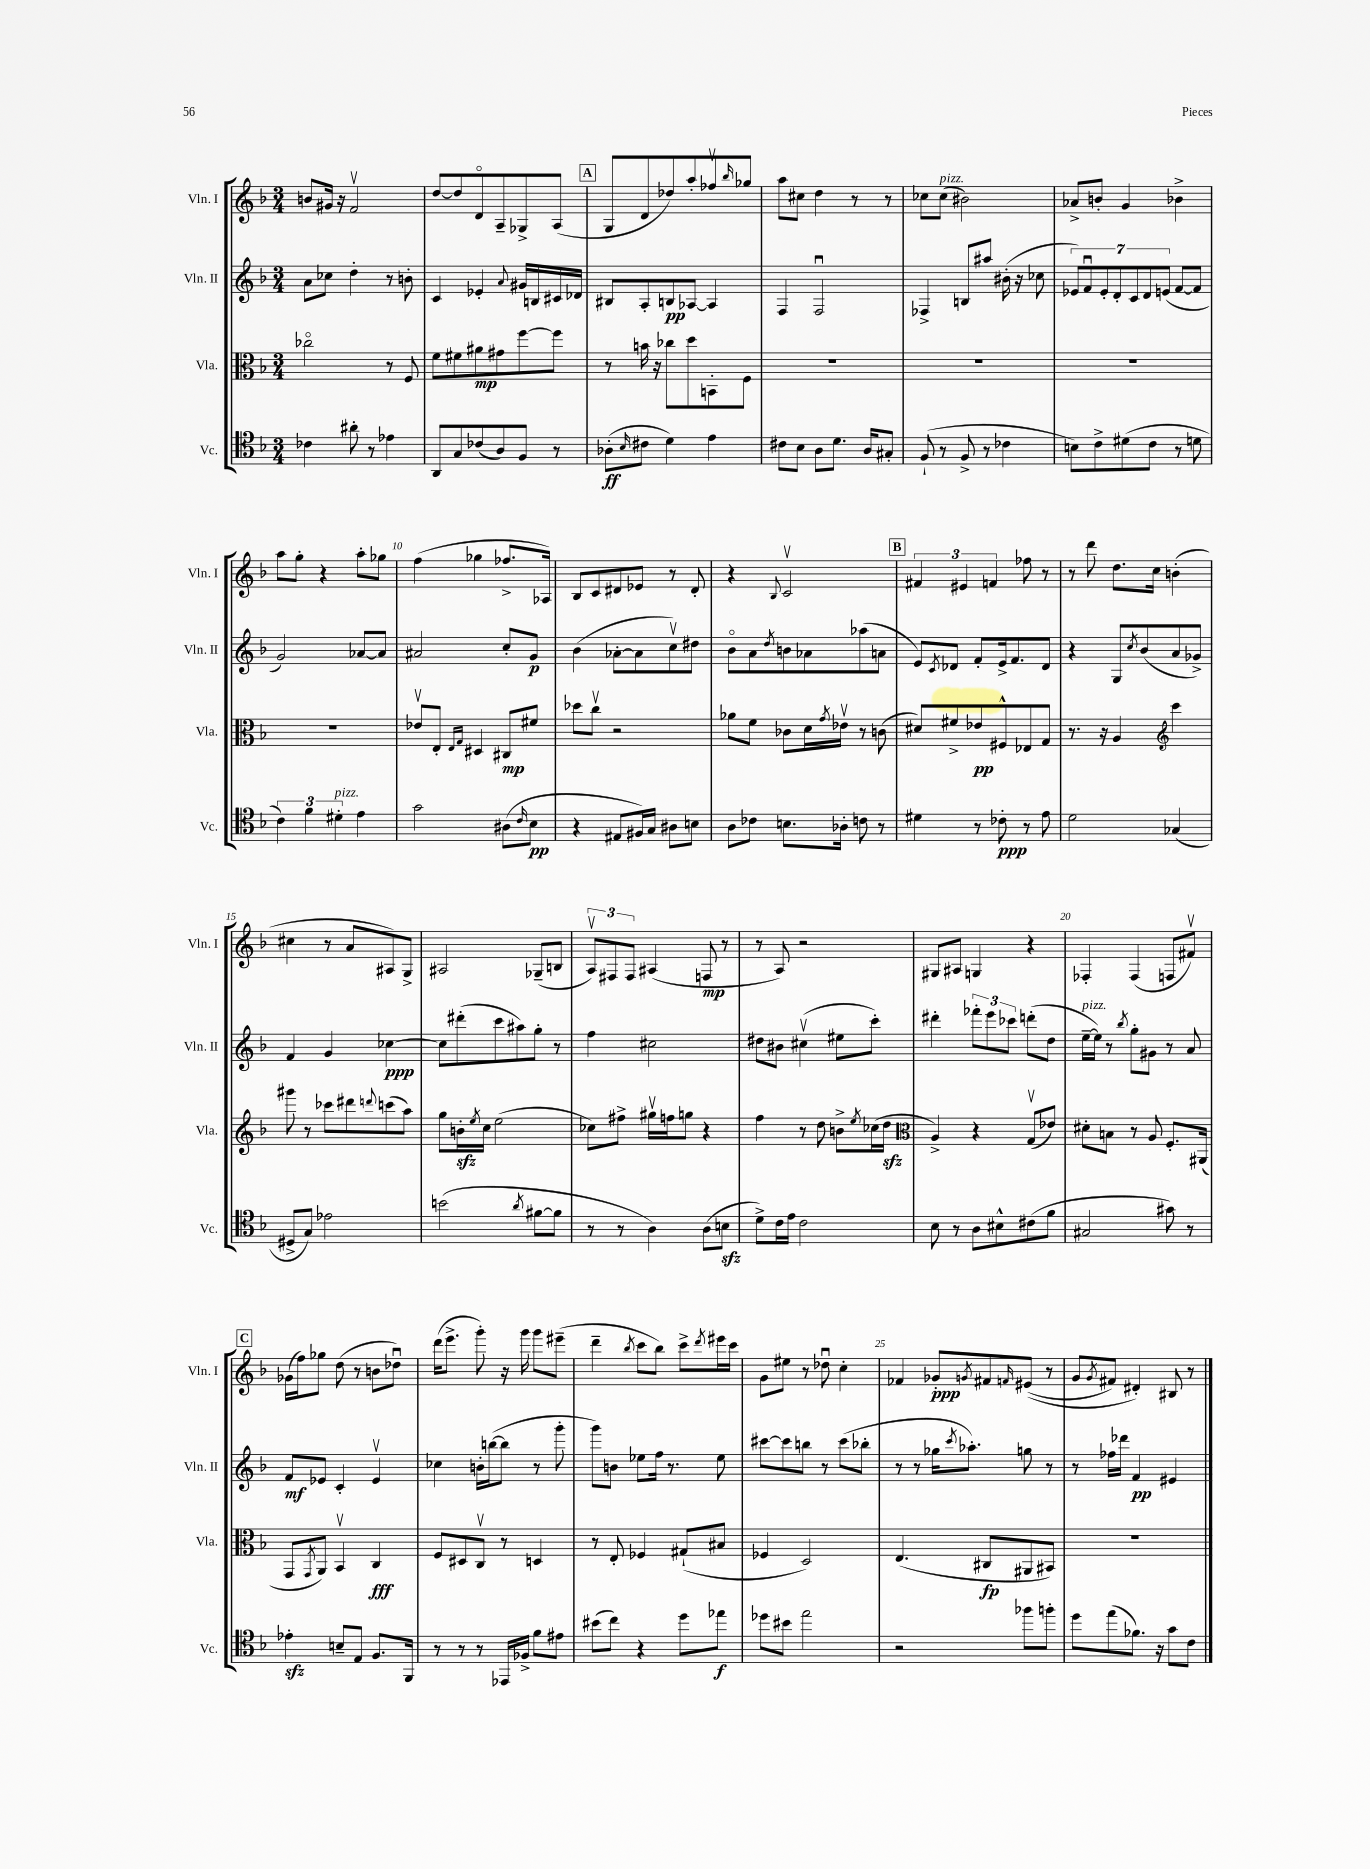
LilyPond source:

<<
\new StaffGroup <<
\new Staff = "s0" \with { instrumentName = "Vln. I" shortInstrumentName = "Vln. I" } {
    \clef treble \key f \major \numericTimeSignature \time 3/4
    b'8 gis'16 r16 f'2\upbow |
    d''8~ d''8 d'8\flageolet a8-- ges8-> a8( |
    \mark \markup { \box "A" } g8 d'8 des''8) a''8-. fes''8\upbow \grace { bes''16 } ges''8 |
    a''8 cis''8 d''4 r8 r8 |
    ces''8 ces''8^\markup { \italic "pizz." }( bis'2) |
    aes'8-> b'8-. g'4 bes'4-> |
    a''8 g''8-. r4 a''8-. ges''8 |
    f''4( ges''4 fes''8.-> aes16) |
    bes8 c'8 dis'8 ees'8 r8 dis'8-. |
    r4 \appoggiatura { bes8 } c'2\upbow |
    \mark \markup { \box "B" } \tuplet 3/2 { fis'4 eis'4 f'4 } fes''8 r8 |
    r8 d'''8 d''8. c''16 b'4-.( |
    cis''4 r8 a'8 ais8) g8-> |
    ais2 ges8--( b8 |
    \tuplet 3/2 { a8\upbow) fis8 fis8 } ais4( f8\mp r8 |
    r8 a8) r2 |
    gis8 ais8 g4 r4 |
    fes4-. fes4( f8 fis'8\upbow) |
    \mark \markup { \box "C" } ges'16( f''16) ges''8 d''8( r8 b'8 des''8\downbow) |
    d'''16( e'''8.-> g'''8-.) r16 g'''16 g'''8 eis'''8--( |
    d'''4-- \acciaccatura { bes''8 } c'''8 bes''8) c'''8-> \acciaccatura { d'''8 } eis'''16 c'''16 |
    g'8 eis''8 r8 des''8\downbow c''4-. |
    fes'4 ges'8-.\ppp \acciaccatura { g'8 } fis'8 \grace { f'16 } eis'8(\( r8 |
    g'8 \acciaccatura { g'8 } fis'8) dis'4-.\) bis8 r8 \bar "|." |
}
\new Staff = "s1" \with { instrumentName = "Vln. II" shortInstrumentName = "Vln. II" } {
    \clef treble \key f \major \numericTimeSignature \time 3/4
    a'8 ces''8 d''4-. r8 b'8-. |
    c'4 ees'4-. \appoggiatura { a'8 } gis'16 b16 cis'16 des'16 |
    \mark \markup { \box "A" } bis8 a8-. b8\pp aes8~ aes4 |
    f4 f2\downbow |
    fes4-> b8 ais''8 bis'16-.( r16 ces''8 |
    \tuplet 7/4 { ees'8) f'8\downbow ees'8-. d'8-. c'8 d'8 e'8( } f'8~ f'8 |
    g'2) aes'8~ aes'8 |
    ais'2 c''8-. g'8\p |
    bes'4( aes'8~-. aes'8 c''8\upbow) dis''8 |
    bes'8\flageolet a'8 \acciaccatura { d''8 } b'8 aes'8 aes''8( a'8 |
    \mark \markup { \box "B" } e'8) \acciaccatura { c'8 } des'8 f'8-. e'16-> f'8. des'8 |
    r4 g8 \acciaccatura { c''8 } bes'8( a'8 ges'8->) |
    f'4 g'4 ces''4~\ppp |
    ces''8 dis'''8-.( c'''8 ais''8) g''8-. r8 |
    f''4 cis''2 |
    dis''8 bis'8 cis''4\upbow( eis''8 c'''8-.) |
    dis'''4-. \tuplet 3/2 { fes'''8-. e'''8 ces'''8 } d'''8-.( d''8 |
    e''16~--^\markup { \italic "pizz." } e''16) r8 \acciaccatura { bes''8 } g''8-. gis'8 r8 a'8 |
    \mark \markup { \box "C" } f'8\mf ees'8 c'4-. ees'4\upbow |
    ces''4 b'16-. b''16~( b''8 r8 g'''8-. |
    g'''8) b'8 ees''8 f''16 r8. ees''8 |
    cis'''8~ cis'''8 b''8 r8 cis'''8( bes''8-. |
    r8 r8 ges''16 \acciaccatura { c'''8 } aes''8.-.) g''8 r8 |
    r8 fes''16 des'''16 f'4\pp eis'4 \bar "|." |
}
\new Staff = "s2" \with { instrumentName = "Vla." shortInstrumentName = "Vla." } {
    \clef alto \key f \major \numericTimeSignature \time 3/4
    ces''2\flageolet r8 f8 |
    f'8 fis'8 ais'8\mp gis'8 f''8~ f''8 |
    \mark \markup { \box "A" } r8 b'16 r16 ces''8 d''8 b,8-. f8 |
    R2. |
    R2. |
    R2. |
    R2. |
    ees'8\upbow e8-. \grace { e16 g16 } dis4 cis8\mp fis'8 |
    des''8 c''8\upbow r2 |
    aes'8 f'8 ces'8 d'16 \acciaccatura { g'8 } ees'16\upbow r8 c'8( |
    \mark \markup { \box "B" } dis'8) fis'8-> ees'8\pp fis8-^ ees8 g8 |
    r8. r16 a4 \clef treble c'''4 |
    gis'''8 r8 ces'''8 dis'''8 \appoggiatura { d'''8 } c'''8( a''8) |
    g''8 b'16-.\sfz \acciaccatura { e''8 } c''16 e''2( |
    ces''8) fis''8-> gis''16\upbow f''16 g''8 r4 |
    f''4 r8 d''8 b'8-> \acciaccatura { e''8 } ces''16( d''16\sfz |
    \clef alto a4->) r4 g8\upbow( ees'8) |
    dis'8-. b8 r8 a8 f8.-. ais,16( |
    \mark \markup { \box "C" } g,8 \acciaccatura { g,8 } a,8) bes,4\upbow c4\fff |
    f8 dis8 c8\upbow r8 d4 |
    r8 e8-. fes4 gis8-!( bis8 |
    fes4 d2) |
    e4.( cis8\fp ais,8 bis,8) |
    R2. \bar "|." |
}
\new Staff = "s3" \with { instrumentName = "Vc." shortInstrumentName = "Vc." } {
    \clef tenor \key f \major \numericTimeSignature \time 3/4
    ces'4 ais'8-. r8 ees'4 |
    a,8 g8 ces'8( a8) f8 r8 |
    \mark \markup { \box "A" } aes8-.\ff( \grace { bes16 } cis'8 d'4) e'4 |
    cis'8 bes8 a8 d'8. a16 gis8-. |
    f8-!( r8 f8-> r8 ces'4 |
    b8) c'8-> dis'8( c'8 r8 d'8 |
    \tuplet 3/2 { c'4) f'4 dis'4-.^\markup { \italic "pizz." } } e'4 |
    g'2 ais8( \grace { c'16 } bes8\pp |
    r4 eis8 fis16) g16 ais8 b8 |
    a8 ces'8 b8. aes16-. c'8 r8 |
    \mark \markup { \box "B" } dis'4 r8 ces'8-.\ppp r8 e'8 |
    d'2 ges4( |
    dis8-> g8) ees'2 |
    b'2( \acciaccatura { a'8 } fis'8~ fis'8 |
    r8 r8 a4) a8( b8\sfz |
    d'8->) c'16 e'16 c'2 |
    bes8 r8 a8 bis8-^ cis'8( f'8 |
    gis2 gis'8) r8 |
    \mark \markup { \box "C" } ees'4-.\sfz b8-- e8 f8. f,16 |
    r8 r8 r8 ees,16 fes16-> f'8 eis'8 |
    bis'8( c''8) r4 d''8 ees''8\f |
    des''8 bis'8 e''2 |
    r2 fes''8 f''8-. |
    d''8 e''8( fes'8.) r16 g'8 c'8 \bar "|." |
}
>>
>>
\layout { \context { \Score currentBarNumber = #3 \override BarNumber.break-visibility = ##(#f #t #t) barNumberVisibility = #(every-nth-bar-number-visible 5) } }
